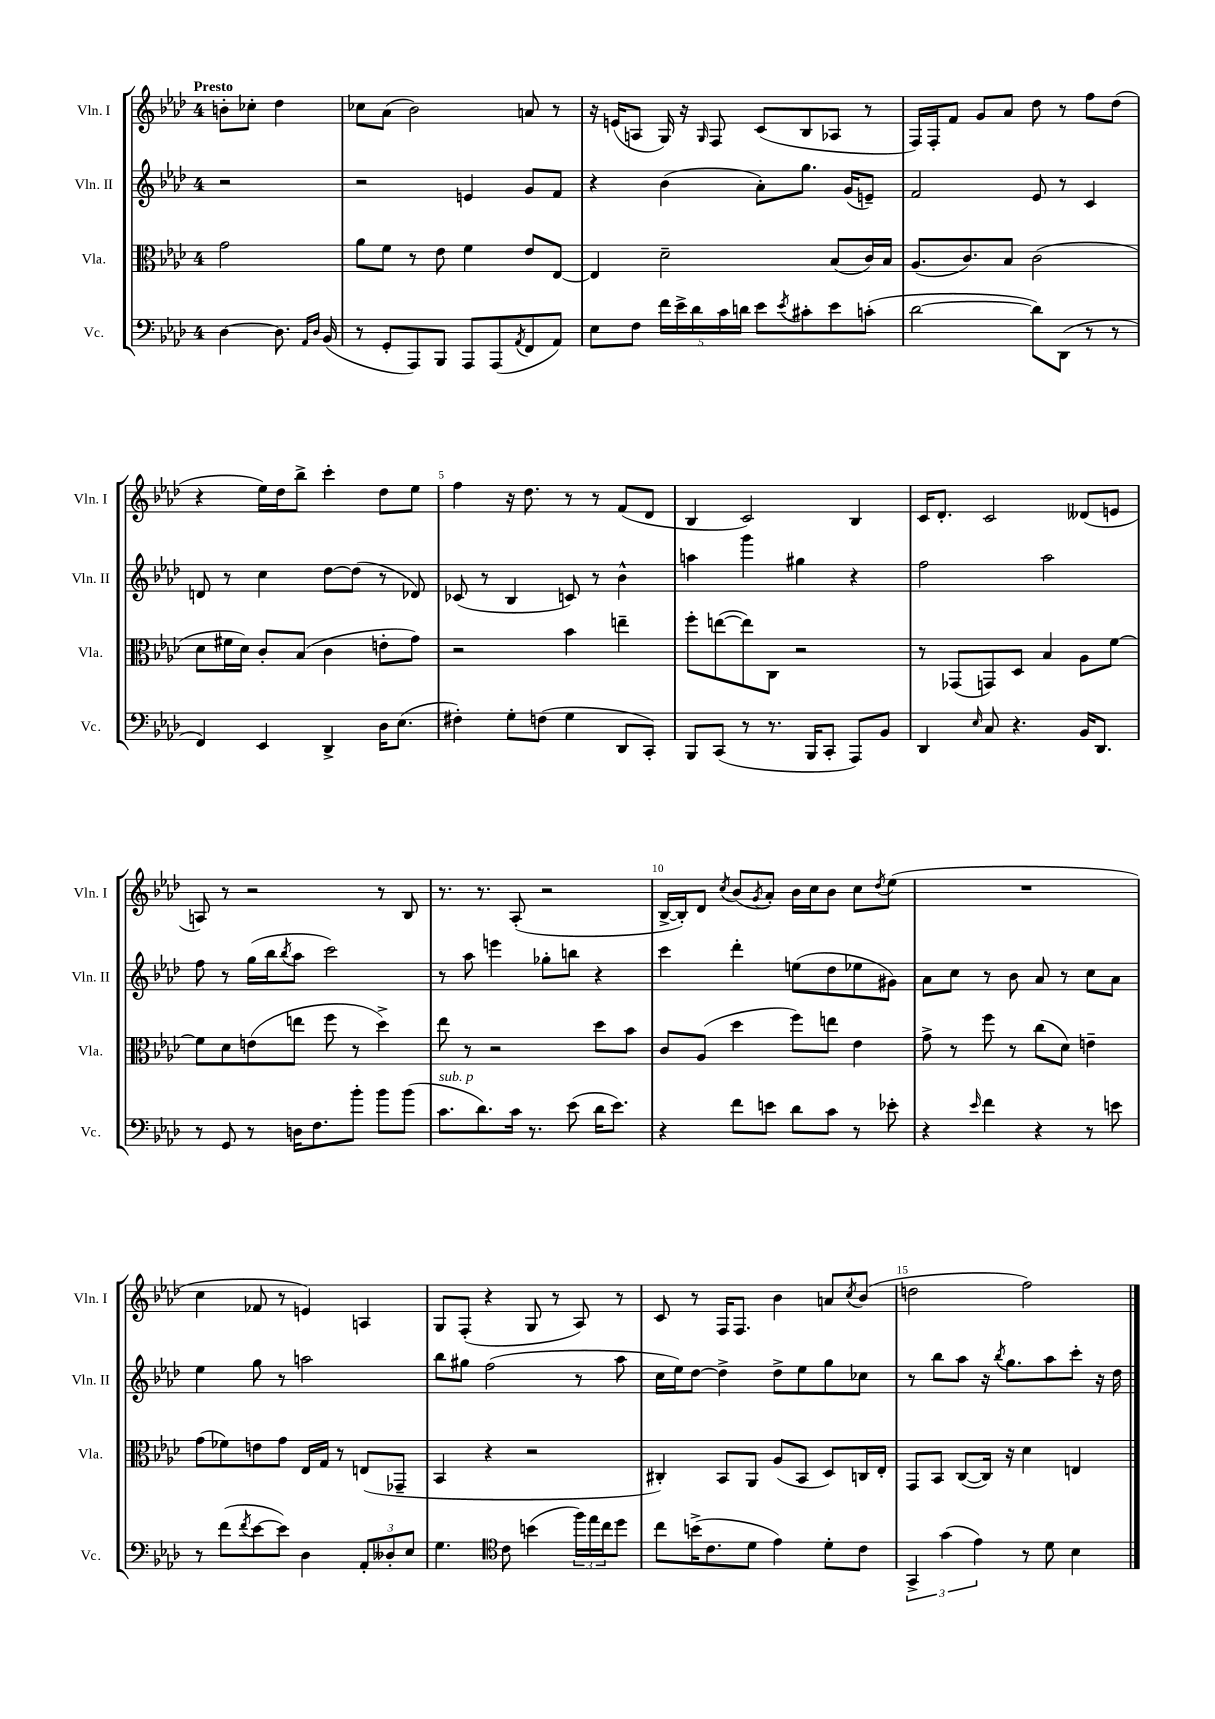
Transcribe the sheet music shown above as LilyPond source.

<<
\new StaffGroup <<
\new Staff = "s0" \with { instrumentName = "Vln. I" shortInstrumentName = "Vln. I" } {
    \clef treble \key aes \major \once \override Staff.TimeSignature.style = #'single-digit \time 4/4 \partial 2 \tempo "Presto"
    b'8-. ces''8-. des''4 |
    ces''8 aes'8( bes'2) a'8 r8 |
    r16 e'16( a8 g16) r16 \grace { g16 } f8 c'8( bes8 aes8 r8 |
    f16) f16-. f'8 g'8 aes'8 des''8 r8 f''8 des''8( |
    r4 ees''16) des''16 bes''8-> c'''4-. des''8 ees''8 |
    f''4 r16 des''8. r8 r8 f'8( des'8 |
    bes4 c'2) bes4 |
    c'16 des'8.-. c'2 deses'8( e'8 |
    a8) r8 r2 r8 bes8 |
    r8. r8. aes8-.( r2 |
    bes16~-> bes16-.) des'8 \acciaccatura { c''8 } bes'8( \acciaccatura { g'8 } aes'8-.) bes'16 c''16 bes'8 c''8 \acciaccatura { des''8 } ees''8( |
    R1 |
    c''4 fes'8 r8 e'4) a4 |
    g8 f8-.( r4 g8 r8 aes8) r8 |
    c'8 r8 f16 f8. bes'4 a'8 \acciaccatura { c''8 } bes'8( |
    d''2 f''2) \bar "|." |
}
\new Staff = "s1" \with { instrumentName = "Vln. II" shortInstrumentName = "Vln. II" } {
    \clef treble \key aes \major \once \override Staff.TimeSignature.style = #'single-digit \time 4/4 \partial 2
    r2 |
    r2 e'4 g'8 f'8 |
    r4 bes'4( aes'8-.) g''8. g'16( e'8--) |
    f'2 ees'8 r8 c'4 |
    d'8 r8 c''4 des''8~ des''8( r8 des'8) |
    ces'8( r8 bes4 c'8) r8 bes'4-^ |
    a''4 g'''4 gis''4 r4 |
    f''2 aes''2 |
    f''8 r8 g''16( bes''16 \acciaccatura { bes''8 } aes''8 c'''2) |
    r8 aes''8 e'''4 ges''8-. b''8 r4 |
    c'''4 des'''4-. e''8( des''8 ees''8 gis'8) |
    aes'8 c''8 r8 bes'8 aes'8 r8 c''8 aes'8 |
    ees''4 g''8 r8 a''2 |
    bes''8 gis''8 f''2( r8 aes''8 |
    c''16 ees''16) des''8~ des''4-> des''8-> ees''8 g''8 ces''8 |
    r8 bes''8 aes''8 r16 \acciaccatura { bes''8 } g''8. aes''8 c'''8-. r16 des''16 \bar "|." |
}
\new Staff = "s2" \with { instrumentName = "Vla." shortInstrumentName = "Vla." } {
    \clef alto \key aes \major \once \override Staff.TimeSignature.style = #'single-digit \time 4/4 \partial 2
    g'2 |
    aes'8 f'8 r8 ees'8 f'4 ees'8 ees8~ |
    ees4 des'2-- bes8( c'16) bes16 |
    aes8.( c'8.) bes8 c'2( |
    des'8 fis'16 des'16) c'8-. bes8( c'4 e'8-. g'8) |
    r2 bes'4 e''4-- |
    f''8-. e''8~( e''8) c8 r2 |
    r8 ges,8( g,8) des8 bes4 aes8 f'8~ |
    f'8 des'8 e'8( e''8 f''8 r8 des''4->) |
    ees''8 r8 r2 des''8 bes'8 |
    c'8 aes8( des''4 f''8) e''8 ees'4 |
    g'8-> r8 f''8 r8 c''8( des'8) e'4-- |
    g'8( fes'8) e'8 g'8 ees16 g16 r8 e8( ges,8-- |
    bes,4 r4 r2 |
    cis4-.) bes,8 aes,8 aes8( bes,8 des8) c16 ees16-. |
    g,8 bes,8 c8~( c16) r16 des'4 e4 \bar "|." |
}
\new Staff = "s3" \with { instrumentName = "Vc." shortInstrumentName = "Vc." } {
    \clef bass \key aes \major \once \override Staff.TimeSignature.style = #'single-digit \time 4/4 \partial 2
    des4~ des8. \grace { aes,16 des16 } bes,16( |
    r8 g,8-. aes,,8) bes,,8 aes,,8 aes,,8( \acciaccatura { aes,8 } f,8 aes,8) |
    ees8 f8 \tuplet 5/4 { f'16 ees'16-> des'16 c'16 d'16 } ees'8 \acciaccatura { ees'8 } cis'8-. ees'8 c'8-.( |
    des'2~ des'8) des,8( r8 r8 |
    f,4) ees,4 des,4-> des16 ees8.( |
    fis4-.) g8-. f8( g4 des,8 c,8-.) |
    bes,,8 c,8( r8 r8. bes,,16 c,8-. aes,,8) bes,8 |
    des,4 \grace { ees16 } c8 r4. bes,16 des,8. |
    r8 g,8 r8 d16 f8. bes'8-. bes'8 bes'8( |
    c'8.^\markup { \italic "sub. p" } des'8.) c'16 r8. ees'8( des'16 ees'8.) |
    r4 f'8 e'8 des'8 c'8 r8 ees'8-. |
    r4 \grace { ees'16 } f'4 r4 r8 e'8 |
    r8 f'8( \acciaccatura { f'8 } ees'8~ ees'8) des4 \tuplet 3/2 { aes,8-. deses8-. ees8 } |
    g4. \clef tenor c'8 b'4( \tuplet 3/2 { f''16) ees''16 c''16 } des''8 |
    c''8 b'16->( c'8. des'8 ees'4) des'8-. c'8 |
    \tuplet 3/2 { g,4-> g'4( ees'4) } r8 des'8 bes4 \bar "|." |
}
>>
>>
\layout { \context { \Score \override BarNumber.break-visibility = ##(#f #t #t) barNumberVisibility = #(every-nth-bar-number-visible 5) } }
